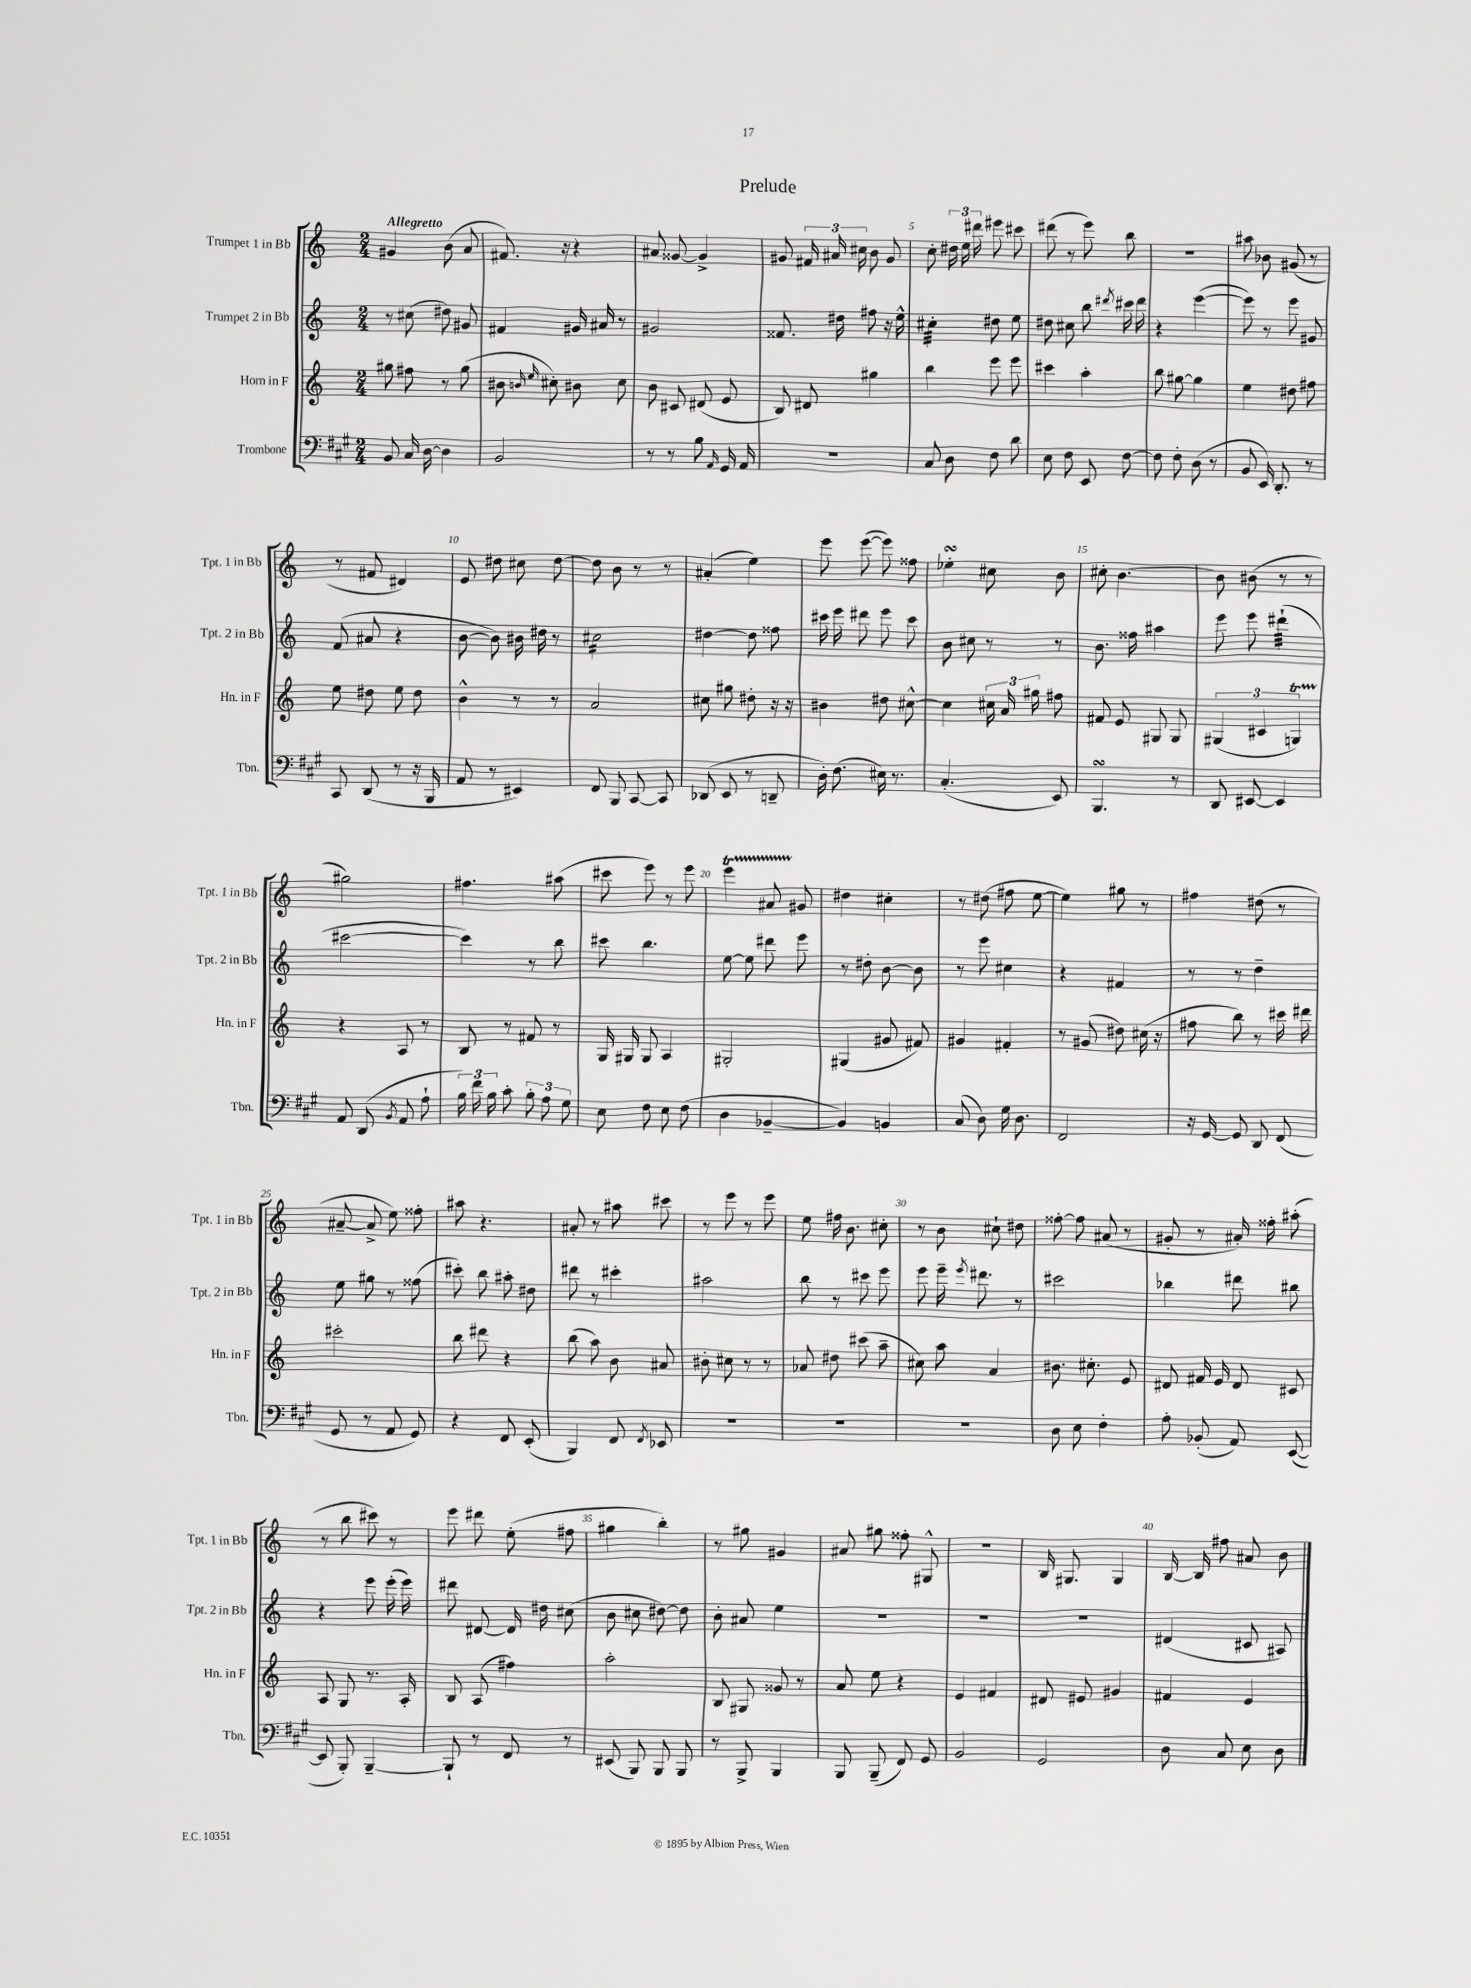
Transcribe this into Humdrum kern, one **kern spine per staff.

**kern	**kern	**kern	**kern
*staff4	*staff3	*staff2	*staff1
*clefF4	*clefG2	*clefG2	*clefG2
*k[f#c#g#]	*k[]	*k[]	*k[]
*M2/4	*M2/4	*M2/4	*M2/4
8BB	8gg#	8r	4g#
16C#	8ff#	(8cc#	.
[16D	.	.	.
4D]	8r	8dd#)	(8b
.	(8gg#	8g#	8a
=	=	=	=
2BB	8b#	4f#	8.f#)
.	16qqb	.	.
.	16qqee	.	.
.	8cc#')	.	.
.	.	.	16r
.	8b#	16g#	4r
.	.	16a#	.
.	8cc#	8r	.
=	=	=	=
8r	8b	2g#	8a#
8r	8c#	.	[8g##
8B	(8d#	.	4g##^]
16qqAA	.	.	.
16GG#	8e	.	.
16AA	.	.	.
=	=	=	=
2r	8B)	8.f##	8g#
.	8d#	.	24f#
.	.	.	24a#
.	.	16dd#	.
.	.	.	24cc#
.	4gg#	8ff#	8b
.	.	16r	8g#
.	.	16ee^^	.
=	=	=	=
8C#	4bb	4cc#'	8cc'
8D	.	.	24dd#
.	.	.	24ee
.	.	.	24ddd#
8F#	8eee	8dd#	8eee#
8d	8eee	8ee	8ccc#
=	=	=	=
8E	4ccc#	8dd#	(8ddd#
8F#	.	8cc#	8r
8EE	4aa'	8bb	8eee)
.	.	8qddd#	.
[8F#	.	16ccc#	8bb
.	.	16ddd#	.
=	=	=	=
8F#]	8bb	4r	2r
8F#'	[8gg#	.	.
(8D	4gg#]	([4eee	.
8r	.	.	.
=	=	=	=
8BB	4ee	8eee])	8aa#
16EE)	.	8r	8b-
8.DD'	.	.	.
.	8dd#	8eee	(8g#
8r	8ff#	8g#	8r
=	=	=	=
8CC#	8ee	(8f	8r
(8DD	8dd#	8a#	8f#
8r	8ee	4r	4d#)
16r	8dd#	.	.
16BBB	.	.	.
=	=	=	=
8AA	4b^^	[8b	8e
8r	.	8b])	8dd#
4EE#)	8r	16b#	8cc#
.	.	16dd#	.
.	8r	8r	[8dd#
=	=	=	=
8FF#	2a	2cc#	8dd#]
8BBB	.	.	8b
[8CC#	.	.	8r
8CC#]	.	.	8r
=	=	=	=
(8DD-	8cc#	[4dd#	(4a#'
8EE	8gg#	.	.
8r	8dd#'	8dd#]	4ee)
8DD~	16r	8ff##	.
.	16r	.	.
=	=	=	=
16D')	4b#	16ccc#	8eee
(8.F#	.	16eee	.
.	.	8ddd#	([8eee
16E#)	8dd#	8eee	8eee])
8.r	.	.	.
.	[8cc#^^	8ccc#	8ff##
=	=	=	=
(4.C#'	4cc#]	8b	4ee-'
.	.	8cc#	.
.	24cc#	8r	8cc#
.	24a	.	.
.	24gg#	.	.
8EE)	8ff#	8r	8b
=	=	=	=
4.BBB	8f#	8.b	8cc#'
.	8e	.	[4.b
.	.	16ff##	.
.	8G#	4aa#	.
8r	8G#	.	.
=	=	=	=
8DD	(6G#	8eee	8b]
[8EE#	.	8eee	(8b#
.	6c#	.	.
4EE#]	.	(4ddd#`	8r
.	6G)	.	.
.	.	.	8r
=	=	=	=
8AA	4r	[2ccc#	2gg#)
(8DD	.	.	.
8qBB	.	.	.
8AA	8A	.	.
8A`	8r	.	.
=	=	=	=
24B)	8B	4ccc#])	4.ff#
24f#	.	.	.
24B	.	.	.
8c#'	8r	.	.
12B'	8f#	8r	.
12A	.	.	.
.	8r	8bb	(8aa#
12G#	.	.	.
=	=	=	=
8E	16G	8ccc#	8ccc#
.	16G#	.	.
8F#	8G#	4.bb	8eee)
8E	4A	.	8r
(8F#	.	.	8eee
=	=	=	=
4D	2G#'	[8ee	4eee
.	.	8ee]	.
[4BB-~	.	8ddd#	8a#
.	.	8eee	8g#
=	=	=	=
4BB-])	(4G#	8r	4dd#
.	.	8dd#'	.
4BB	8g#	[8b	4cc#'
.	8f#)	8b]	.
=	=	=	=
(8C#	4g#	8r	8r
8D)	.	8eee	(8dd#
16G#	4f#'	4cc#	8ff#
8.D	.	.	.
.	.	.	[8ee
=	=	=	=
2FF#	8r	4r	4ee])
.	(8g#	.	.
.	8dd#)	4f#	8gg#
.	(16cc#	.	8r
.	16r	.	.
=	=	=	=
16r	8ff#	8r	4ff#
[16GG#	.	.	.
8GG#]	8bb)	8r	.
8DD	8r	4dd~	(8dd#
(8FF#	16ccc#	.	8r
.	16ddd#	.	.
=	=	=	=
8GG#	2ccc#'	8ee	[8a#~
8r	.	8gg#	8a#^]
8AA	.	8r	8ee)
8GG#)	.	(8ff##	8ff##'
=	=	=	=
4r	8bb	8ccc#')	8aa#
.	8ddd#	8bb	4.r
8FF#	4r	8aa#'	.
(8EE'	.	8dd#	.
=	=	=	=
4BBB)	(8bb	8ddd#	8a#'
.	8aa)	8r	8r
8FF#	8b	4ccc#'	8aa#
8qFF#	.	.	.
8EE-	8a#	.	8ccc#
=	=	=	=
2r	8b#'	2aa#	8r
.	8cc#	.	8eee
.	8r	.	8r
.	8r	.	8eee
=	=	=	=
2r	8a-	8bb	8ee
.	8dd#	8r	16ff#
.	.	.	8.b
.	(8ccc#	8ccc#	.
.	8aa~	8eee	8cc#'
=	=	=	=
2r	8cc#)	8eee	8r
.	8aa	16eee~	8b
.	.	8qeee	.
.	.	8.ddd#	.
.	4a	.	8cc#`
.	.	8r	8dd#
=	=	=	=
8D	8.b#	2ccc#	[8ff##'
8E	.	.	8ff##]
.	8.cc#'	.	.
4F#'	.	.	(8a#
.	8e	.	8r
=	=	=	=
8A'	8d#	4bb-	8g#'
(8BB-'	16f#	.	8r
.	16e	.	.
8AA)	8d#	8ddd#	16a#')
.	.	.	16ff##'
([8EE	8c#	8bb#	(8aa#'
=	=	=	=
8EE]	8A	4r	8r
8BBB')	8G	.	8bb
[4BBB~	8.r	8eee	8ccc#)
.	.	(16eee'	8r
.	16A'	16eee)	.
=	=	=	=
8BBB`]	8B	8ddd#	8eee
8r	(8A	[8d#	8ddd#
8FF#	4ff#)	16d#]	(8ee'
.	.	16dd#	.
8r	.	(8cc#	8ff#
=	=	=	=
(8EE#	2aa'	8b	4gg#
8BBB)	.	8cc#	.
8BBB	.	[8dd#)	4bb')
8BBB	.	8dd#]	.
=	=	=	=
8r	8B	8b'	8r
8BBB^	8G#	8a#	8gg#
4BBB	8g##	4ee	4g#
.	8r	.	.
=	=	=	=
8BBB	8a	2r	8a#
(8BBB~	8ee	.	8gg#
8FF#)	4r	.	8ff##'
8GG#	.	.	8G#^^
=	=	=	=
2BB	4e	2r	2r
.	4f#	.	.
=	=	=	=
2GG#	8d#	2r	16B
.	.	.	8.G#
.	8e#	.	.
.	4g#	.	4G#
=	=	=	=
8D	4f#	(4d#	[16B
.	.	.	16B]
8C#	.	.	8ff#
8E	4e	8c#	8a#
8D	.	8A#)	8b
==	==	==	==
*-	*-	*-	*-
